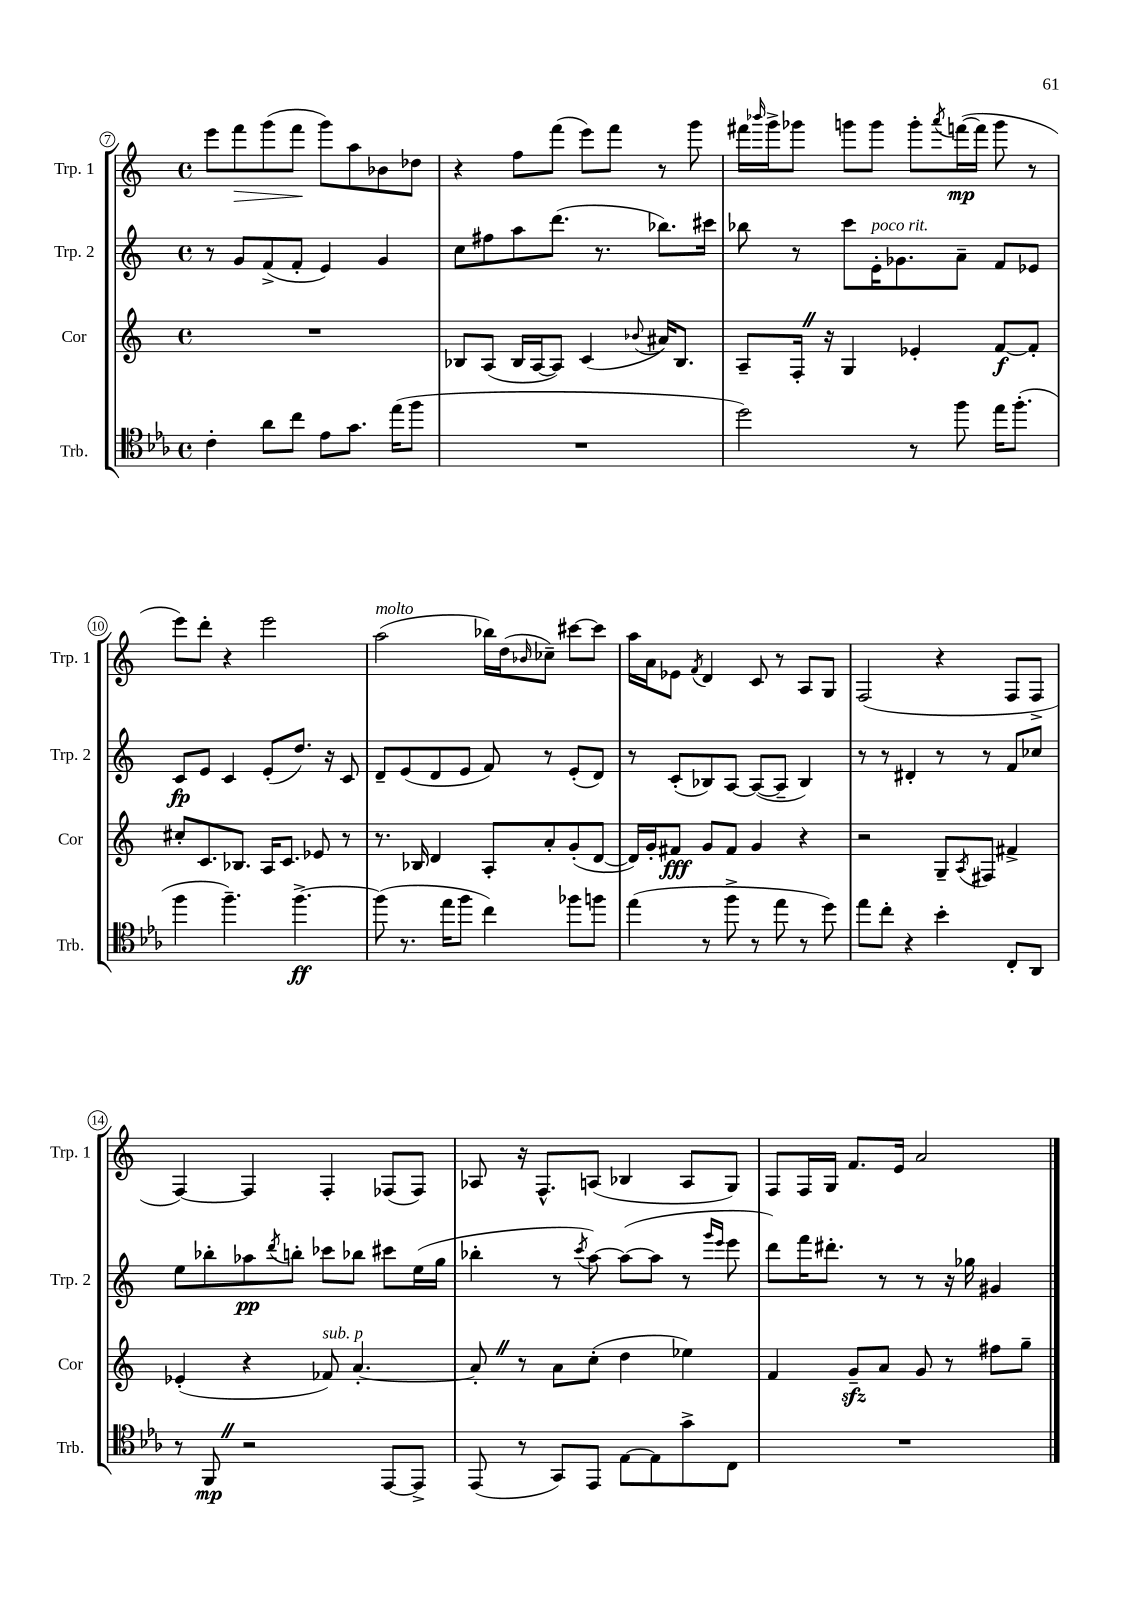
<<
\new StaffGroup <<
\new Staff = "s0" \with { instrumentName = "Trp. 1" shortInstrumentName = "Trp. 1" } {
    \clef treble \key c \major \defaultTimeSignature \time 4/4
    e'''8 f'''8\> g'''8( f'''8\! g'''8) a''8 bes'8 des''8 |
    r4 f''8 f'''8( e'''8) f'''8 r8 g'''8 |
    fis'''16 \grace { bes'''16 } g'''16-> ges'''8 g'''8 g'''8 g'''8-. \acciaccatura { a'''8 } f'''16~\mp( f'''16 g'''8 r8 |
    e'''8) d'''8-. r4 e'''2 |
    a''2^\markup { \italic "molto" }( bes''16) d''16( \grace { bes'16 } ces''8--) cis'''8~ cis'''8 |
    a''16 a'16 ees'8 \acciaccatura { f'8 } d'4 c'8 r8 a8 g8 |
    f2( r4 f8 f8-> |
    f4~) f4 f4-. fes8( fes8) |
    aes8 r16 f8.-^ a8( bes4 a8 g8) |
    f8 f16 g16 f'8. e'16 a'2 \bar "|." |
}
\new Staff = "s1" \with { instrumentName = "Trp. 2" shortInstrumentName = "Trp. 2" } {
    \clef treble \key c \major \defaultTimeSignature \time 4/4
    r8 g'8 f'8->( f'8-. e'4) g'4 |
    c''8 fis''8 a''8 d'''8.( r8. bes''8.) cis'''16 |
    bes''8 r8 c'''8 e'16-.^\markup { \italic "poco rit." } ges'8. a'8-- f'8 ees'8 |
    c'8\fp e'8 c'4 e'8-.( d''8.) r16 c'8 |
    d'8-- e'8( d'8 e'8 f'8) r8 e'8-.( d'8) |
    r8 c'8-.( bes8) a8~ a8~( a8-- bes4) |
    r8 r8 dis'4-. r8 r8 f'8 ces''8 |
    e''8 bes''8-. aes''8\pp \acciaccatura { d'''8 } b''8-. ces'''8 bes''8 cis'''8 e''16( g''16 |
    bes''4-. r8 \acciaccatura { c'''8 } a''8~) a''8~( a''8 r8 \grace { g'''16 e'''16 } e'''8 |
    d'''8) f'''16 dis'''8.-. r8 r8 r16 ges''16 gis'4 \bar "|." |
}
\new Staff = "s2" \with { instrumentName = "Cor" shortInstrumentName = "Cor" } {
    \clef treble \key c \major \defaultTimeSignature \time 4/4
    R1 |
    bes8 a8( bes16 a16~ a8) c'4( \appoggiatura { bes'8 } ais'16) bes8. |
    a8-- f16-. \once \override BreathingSign.text = \markup { \musicglyph "scripts.caesura.straight" } \breathe r16 g4 ees'4-. f'8~\f f'8-. |
    cis''8-. c'8. bes8. a16 c'8. ees'8 r8 |
    r8. bes16 d'4 a8-. a'8-. g'8-.( d'8~ |
    d'16) g'16-. fis'8\fff g'8 fis'8 g'4 r4 |
    r2 g8-- \acciaccatura { a8 } fis8 fis'4-> |
    ees'4-.( r4 fes'8^\markup { \italic "sub. p" }) a'4.~-. |
    a'8-. \once \override BreathingSign.text = \markup { \musicglyph "scripts.caesura.straight" } \breathe r8 a'8 c''8-.( d''4 ees''4) |
    f'4 g'8--\sfz a'8 g'8 r8 fis''8 g''8-- \bar "|." |
}
\new Staff = "s3" \with { instrumentName = "Trb." shortInstrumentName = "Trb." } {
    \clef tenor \key ees \major \defaultTimeSignature \time 4/4
    c'4-. aes'8 c''8 ees'8 g'8. ees''16( f''8 |
    R1 |
    d''2) r8 f''8 ees''16 f''8.-.( |
    f''4 f''4.--) f''4.~->\ff |
    f''8( r8. ees''16 f''8 c''4) fes''8 f''8 |
    ees''4( r8 f''8-> r8 ees''8 r8 d''8) |
    ees''8 c''8-. r4 bes'4-. c8-. aes,8 |
    r8 f,8\mp \once \override BreathingSign.text = \markup { \musicglyph "scripts.caesura.straight" } \breathe r2 ees,8~ ees,8-> |
    ees,8( r8 g,8) ees,8 ees8~ ees8 g'8-> c8 |
    R1 \bar "|." |
}
>>
>>
\layout { \context { \Score currentBarNumber = #7 \override BarNumber.stencil = #(make-stencil-circler 0.1 0.3 ly:text-interface::print) } }
